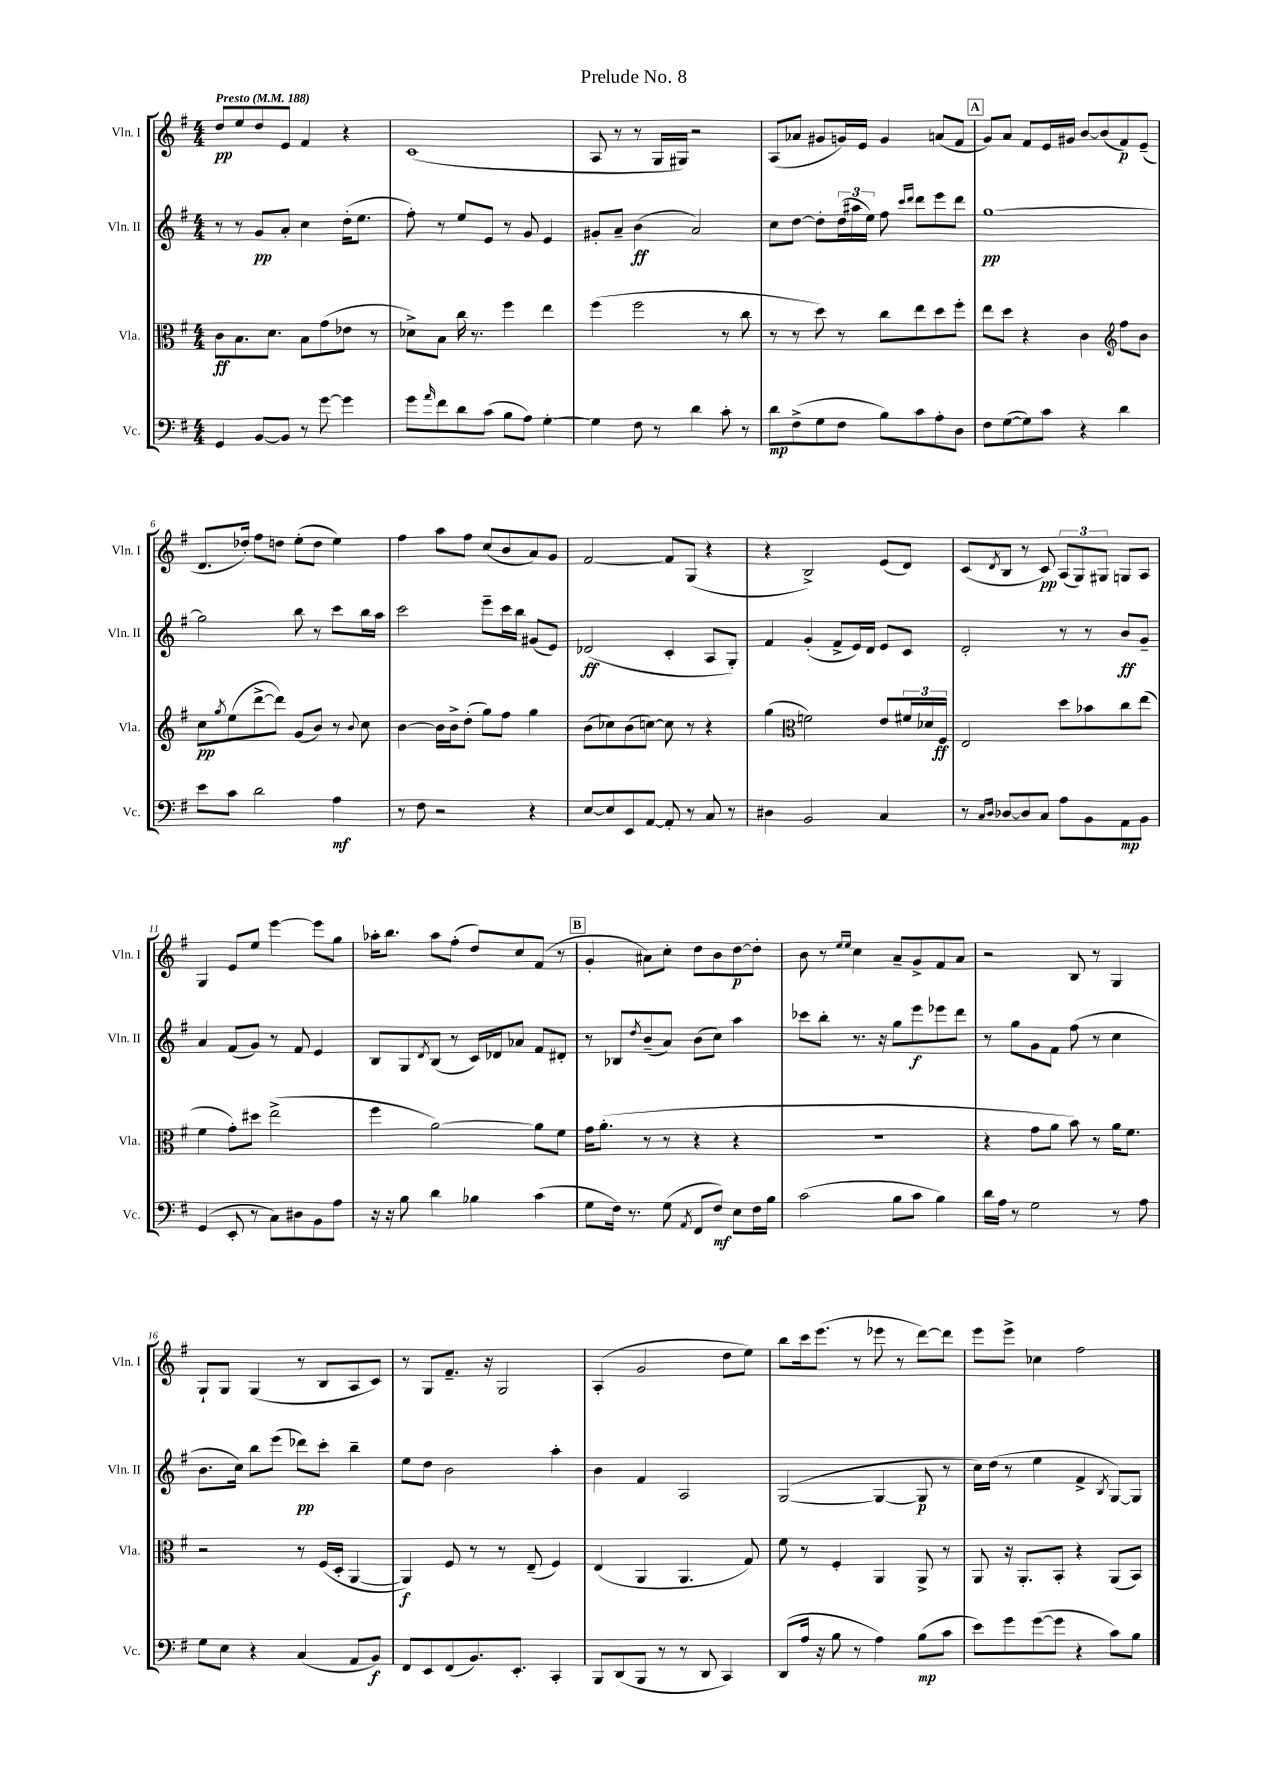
\header { title = "Prelude No. 8" }
<<
\new StaffGroup <<
\new Staff = "s0" \with { instrumentName = "Vln. I" shortInstrumentName = "Vln. I" } {
    \clef treble \key g \major \numericTimeSignature \time 4/4 \tempo "Presto" 4 = 188
    d''8\pp e''8 d''8 e'8 fis'4 r4 |
    c'1( |
    a8 r8 r8 g16 gis16) r2 |
    a8( aes'8 gis'8 g'16) e'16 g'4 a'8( fis'8 |
    \mark \markup { \box "A" } g'8) a'8 fis'8 e'16 gis'16 b'8~ b'8( fis'8\p) e'8--( |
    d'8. des''16-.) fis''8 d''8 e''8-.( d''8 e''4) |
    fis''4 a''8 fis''8 c''8( b'8 a'8) g'8 |
    fis'2~ fis'8 g8( r4 |
    r4 b2->) e'8( d'8) |
    c'8( \acciaccatura { d'8 } b8 r8 c'8\pp) \tuplet 3/2 { a8( g8) gis8 } g8 a8 |
    g4 e'8 e''8 e'''4~ e'''8 g''8 |
    aes''16-. b''8. aes''8 fis''8-.( d''8) c''8 fis'8( r8 |
    \mark \markup { \box "B" } g'4-. ais'8) c''8-. d''8 b'8 d''8~\p d''8-. |
    b'8 r8 \grace { e''16 e''16 } c''4 a'8-- g'8-> fis'8 a'8 |
    r2 b8 r8 g4 |
    g8-! g8 g4( r8 b8 a8 c'8) |
    r8 g8 fis'8.-- r16 g2 |
    a4-.( g'2 d''8 e''8) |
    b''8 c'''16 e'''8.( r8 ees'''8 r8 d'''8~) d'''8 |
    e'''8 e'''8-> ces''4 fis''2 \bar "|." |
}
\new Staff = "s1" \with { instrumentName = "Vln. II" shortInstrumentName = "Vln. II" } {
    \clef treble \key g \major \numericTimeSignature \time 4/4
    r8 r8 g'8\pp a'8-. c''4 d''16-.( e''8. |
    fis''8-.) r8 e''8 e'8 r8 g'8 e'4 |
    gis'8-. a'8-- b'4\ff( a'2) |
    c''8 d''8~ d''8-. \tuplet 3/2 { d''16( ais''16 e''16) } fis''8 \grace { c'''16 d'''16 } d'''8 e'''8 d'''8 |
    \mark \markup { \box "A" } g''1~\pp |
    g''2 b''8 r8 c'''8 b''16 a''16 |
    c'''2 e'''8-- c'''16 b''16 gis'8( e'8) |
    des'2\ff( c'4-. a8 g8-.) |
    fis'4 g'4-.( fis'8-> e'16) d'16 e'8 c'8 |
    d'2-. r8 r8 b'8\ff g'8-- |
    a'4 fis'8( g'8) r8 fis'8 e'4 |
    b8 g8 \acciaccatura { d'8 } b8( r8 c'16) des'16 aes'8 fis'8 dis'8-. |
    \mark \markup { \box "B" } r8 bes8 \acciaccatura { d''8 } b'8--( a'8) b'8( c''8) a''4 |
    ces'''8 b''8-. r8. r16 g''8 e'''8\f ees'''8 d'''8 |
    r8 g''8 g'8 fis'8 fis''8( r8 c''4 |
    b'8. c''16) b''8 e'''8( des'''8\pp) c'''8-. b''4-- |
    e''8 d''8 b'2 a''4-. |
    b'4 fis'4 a2 |
    g2~( g4~ g8\p r8 |
    c''16) d''16( r8 e''4 fis'4-> \acciaccatura { b8 } g8~) g8 \bar "|." |
}
\new Staff = "s2" \with { instrumentName = "Vla." shortInstrumentName = "Vla." } {
    \clef alto \key g \major \numericTimeSignature \time 4/4
    c'8\ff b8. d'8. b8 g'8( ees'8 r8 |
    des'8->) b8 c''16 r8. fis''4 e''4 |
    fis''4( fis''2 r8 c''8 |
    r8 r8 d''8) r8 c''8 e''8 d''8 fis''8-. |
    \mark \markup { \box "A" } e''8 d''8 r4 c'4 \clef treble fis''8 b'8 |
    c''8\pp \acciaccatura { g''8 } e''8( d'''8~-> d'''8) g'8( b'8) r8 \appoggiatura { b'8 } c''8 |
    b'4~ b'16 b'16-> d''8-.( g''8) fis''8 g''4 |
    b'8( ces''8) b'8( c''8~) c''8 r8 r4 |
    g''4( \clef alto f'2) e'8 \tuplet 3/2 { fis'16 des'16 fis16\ff } |
    e2 d''8 bes'8 c''8 e''8( |
    fis'4 g'8-.) dis''8 e''2->( |
    fis''4 a'2~) a'8 fis'8 |
    \mark \markup { \box "B" } g'16 a'8.-.( r8 r8 r4 r4 |
    R1 |
    r4 g'8 a'8 b'8) r8 a'16 fis'8. |
    r2 r8 fis16( d16-. a,4~ |
    a,4\f) fis8 r8 r8 e8--( fis4) |
    e4( a,4 a,4. g8) |
    fis'8 r8 fis4-. a,4 a,8-> r8 |
    a,8 r16 a,8.-. b,8-. r4 a,8( b,8) \bar "|." |
}
\new Staff = "s3" \with { instrumentName = "Vc." shortInstrumentName = "Vc." } {
    \clef bass \key g \major \numericTimeSignature \time 4/4
    g,4 b,8~ b,8 r8 g'8~ g'4 |
    g'8 \grace { a'16 } fis'8 d'8 c'8( b8 a8) g4~-. |
    g4 fis8 r8 d'4 c'8-. r8 |
    d'8\mp fis8->( g8 fis8 b8) c'8 a8-. d8 |
    \mark \markup { \box "A" } fis8 g8~( g8) c'8 r4 d'4 |
    e'8 c'8 d'2 a4\mf |
    r8 fis8 r2 r4 |
    e8~ e8 e,8 a,8~ a,8-. r8 c8 r8 |
    dis4 b,2 c4 |
    r8 \grace { c16 d16 } des8~ des8 c8 a8 b,8 a,8\mp b,8 |
    g,4( e,8-. r8 c8) dis8 b,8 a8 |
    r16 r16 b8 d'4 bes4 c'4( |
    \mark \markup { \box "B" } g8 fis16) r8. g8( \acciaccatura { a,8 } fis,8 fis8\mf) e8 fis16 b16 |
    c'2( b8 c'8 b4) |
    d'16 a16 r8 g2 r8 a8 |
    g8 e8 r4 c4( a,8 b,8\f) |
    fis,8 e,8 fis,8( b,8.) e,8.-. c,4-. |
    b,,8 d,8( b,,8 r8 r8 d,8 c,4) |
    d,8( a16 r16 b8 r8 a4) b8\mp( c'8 |
    e'8) g'8 g'8~( g'8 r4 c'8) b8 \bar "|." |
}
>>
>>
